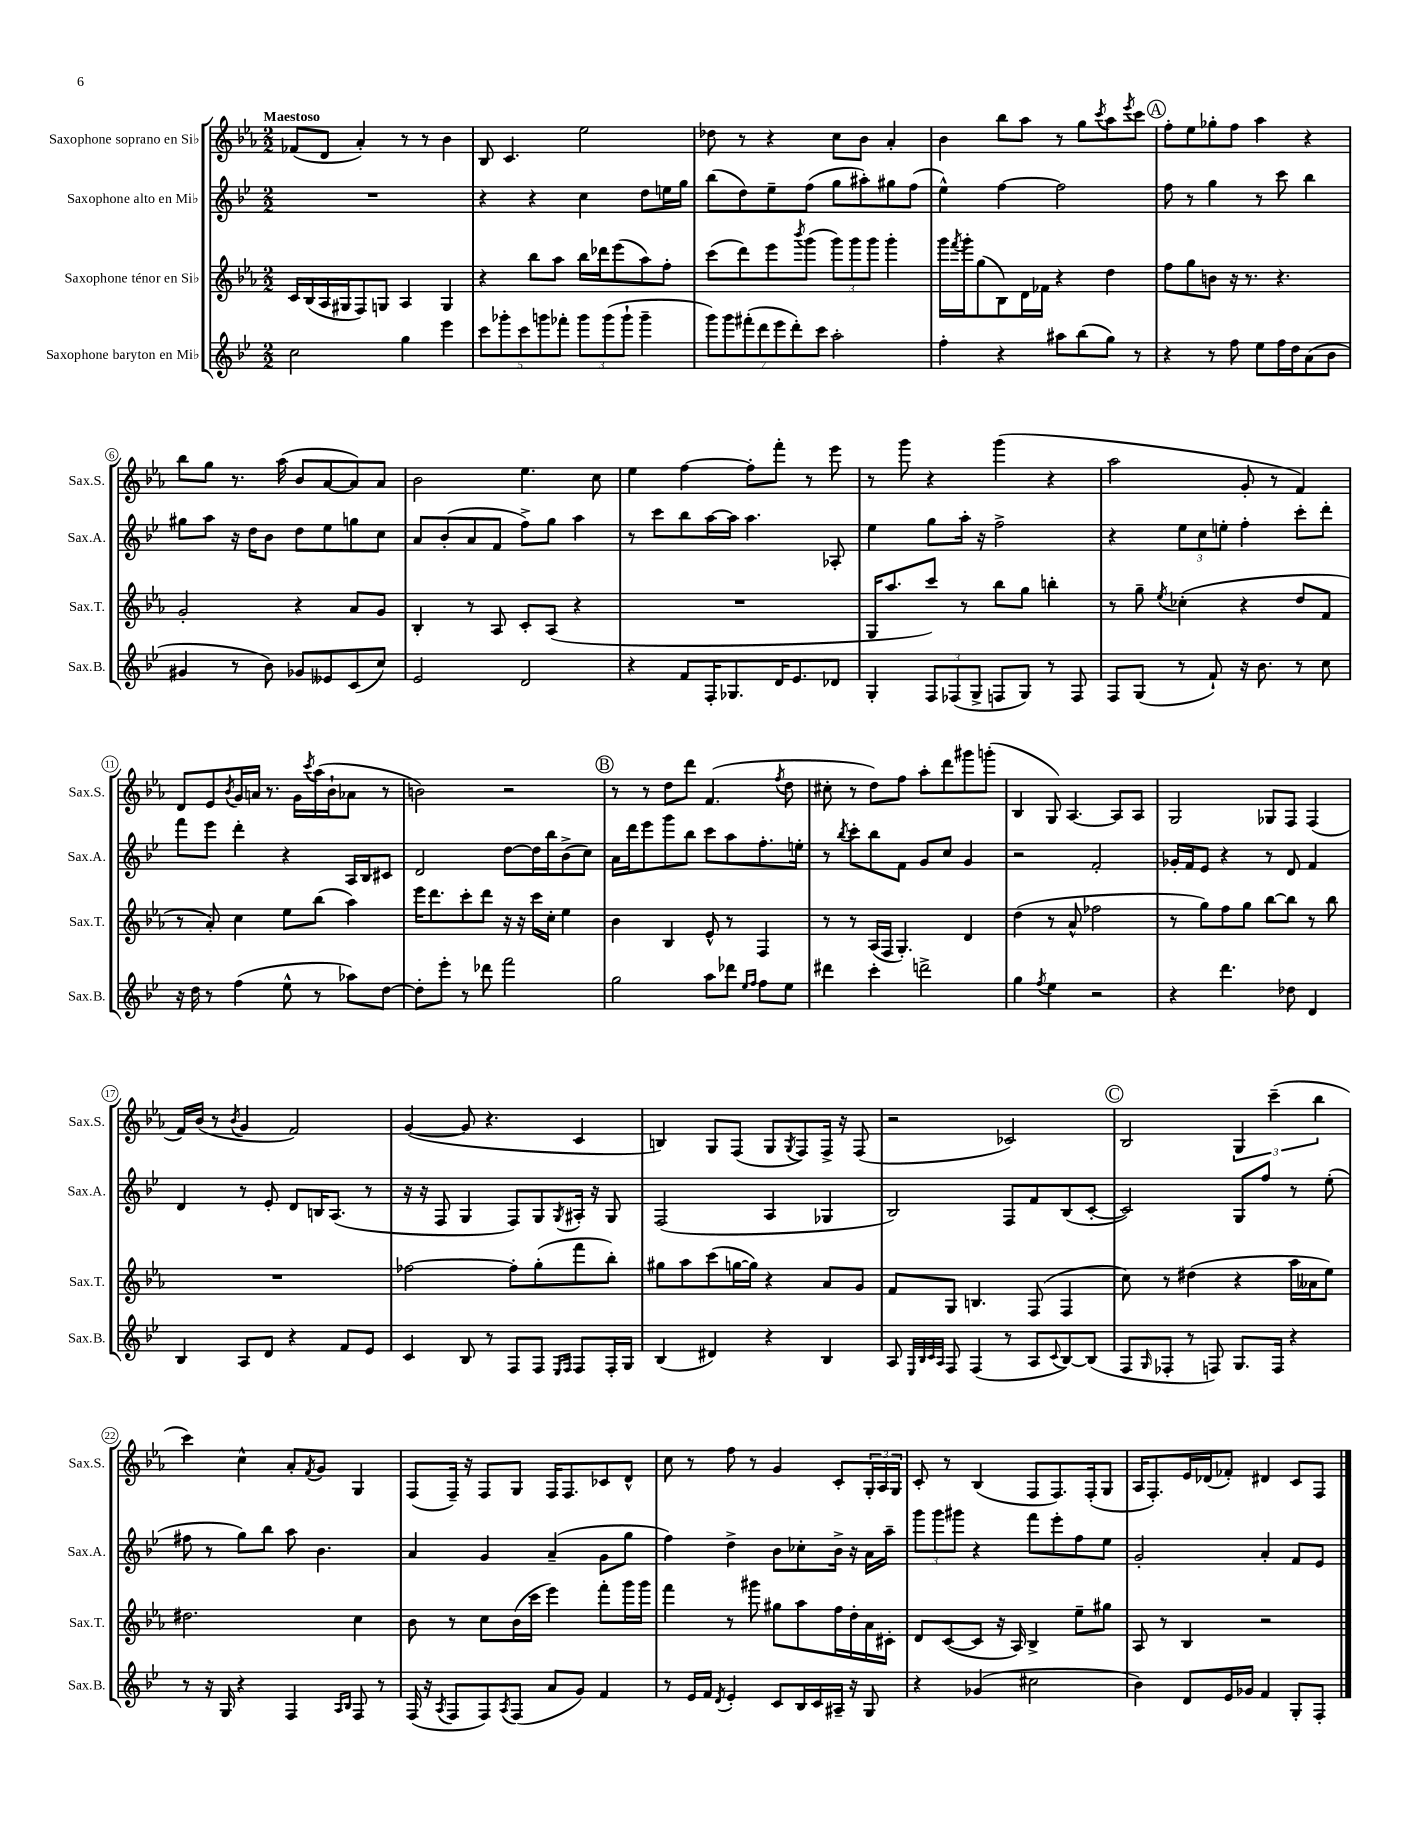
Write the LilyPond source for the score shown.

<<
\new StaffGroup <<
\new Staff = "s0" \with { instrumentName = "Saxophone soprano en Sib" shortInstrumentName = "Sax.S." } {
    \clef treble \key ees \major \numericTimeSignature \time 2/2 \tempo "Maestoso"
    fes'8( d'8 aes'4-.) r8 r8 bes'4 |
    bes8 c'4. ees''2 |
    des''8 r8 r4 c''8 bes'8 aes'4-. |
    bes'4 bes''8 aes''8 r8 g''8 \acciaccatura { c'''8 } aes''8 \acciaccatura { ees'''8 } c'''8 |
    \mark \markup { \circle "A" } f''8-. ees''8 ges''8-. f''8 aes''4 r4 |
    bes''8 g''8 r8. aes''16( bes'8 aes'8~ aes'8) aes'8 |
    bes'2 ees''4. c''8 |
    ees''4 f''4~ f''8-. f'''8-. r8 ees'''8 |
    r8 g'''8 r4 g'''4( r4 |
    aes''2 g'8-. r8 f'4) |
    d'8 ees'8 \acciaccatura { bes'8 } g'16 a'16 r8. g'16 \acciaccatura { c'''8 } aes''16( bes'16-! aes'8 r8 |
    b'2) r2 |
    \mark \markup { \circle "B" } r8 r8 d''8 d'''8 f'4.( \acciaccatura { f''8 } d''8 |
    cis''8-. r8 d''8) f''8 aes''8-. d'''8 gis'''8 g'''8-.( |
    bes4 g8) aes4.~ aes8 aes8 |
    g2 ges8 f8 f4( |
    f'16) bes'16( r8 \acciaccatura { bes'8 } g'4 f'2) |
    g'4~( g'8 r4. c'4 |
    b4) g8 f8( g8 \acciaccatura { g8 } f8) f16-> r16 f8( |
    r2 ces'2) |
    \mark \markup { \circle "C" } bes2 \tuplet 3/2 { g4 c'''4--( bes''4 } |
    c'''4) c''4-^ aes'8-. \acciaccatura { f'8 } g'8 g4 |
    f8( f16--) r16 f8 g8 f16 f8. ces'8 d'8-^ |
    c''8 r8 f''8 r8 g'4 c'8-. \tuplet 3/2 { g16-. aes16 g16 } |
    c'8-. r8 bes4( f8 f8.) f16-.( g8 |
    aes16 f8.-.) ees'16 des'16( fes'8-.) dis'4 c'8 f8 \bar "|." |
}
\new Staff = "s1" \with { instrumentName = "Saxophone alto en Mib" shortInstrumentName = "Sax.A." } {
    \clef treble \key bes \major \numericTimeSignature \time 2/2
    R1 |
    r4 r4 c''4 d''8 e''16 g''16 |
    bes''8( d''8) ees''8-- f''8( g''8 ais''8-.) gis''8 f''8( |
    ees''4-^) f''4~ f''2 |
    \mark \markup { \circle "A" } f''8 r8 g''4 r8 c'''8 bes''4 |
    gis''8 a''8 r16 d''16 bes'8 d''8 ees''8 g''8 c''8 |
    a'8 bes'8-.( a'8 f'8 f''8->) g''8 a''4 |
    r8 c'''8 bes''8 a''16~ a''16 a''4. aes8-. |
    ees''4 g''8 a''16-. r16 f''2-> |
    r4 \tuplet 3/2 { ees''8 c''8 e''8-. } f''4-. c'''8-. d'''8-. |
    f'''8 ees'''8 d'''4-. r4 a16 bes16 cis'8 |
    d'2 d''8~ d''16 bes''16 bes'8->( c''8) |
    \mark \markup { \circle "B" } a'16 d'''16 ees'''8 g'''8 bes''8 c'''8 a''8 f''8.-. e''16-. |
    r8 \acciaccatura { bes''8 } c'''8-. bes''8 f'8 g'8 c''8 g'4 |
    r2 f'2-. |
    ges'16-. f'16 ees'8 r4 r8 d'8 f'4 |
    d'4 r8 ees'8-. d'8 b16 a8.( r8 |
    r16 r16 f8 g4 f8) g8 \acciaccatura { g8 } ais16-. r16 g8 |
    f2( a4 ges4 |
    bes2) f8 f'8 bes8( c'8~-. |
    \mark \markup { \circle "C" } c'2) g8 f''8 r8 ees''8-.( |
    fis''8 r8 g''8) bes''8 a''8 bes'4. |
    a'4 g'4 a'4--( g'8 g''8 |
    f''4) d''4-> bes'8 ces''8-. bes'16-> r16 a'16 a''16-- |
    \tuplet 3/2 { g'''8 g'''8 gis'''8 } r4 f'''8 ees'''8-. f''8 ees''8 |
    g'2-. a'4-. f'8 ees'8 \bar "|." |
}
\new Staff = "s2" \with { instrumentName = "Saxophone ténor en Sib" shortInstrumentName = "Sax.T." } {
    \clef treble \key ees \major \numericTimeSignature \time 2/2
    c'16 bes16( aes16 gis16 f8) g8 aes4 g4 |
    r4 bes''8 aes''8 bes''16 des'''16 ees'''8( aes''8) f''8-. |
    c'''8( d'''8) ees'''8 \acciaccatura { bes'''8 } g'''8( \tuplet 3/2 { g'''8) g'''8 g'''8 } g'''4-. |
    g'''16 \acciaccatura { f'''8 } g'''16-. g''8( bes8) d'16 fes'16 r4 d''4 |
    \mark \markup { \circle "A" } f''8 g''8 b'8 r16 r8. r4. |
    g'2-. r4 aes'8 g'8 |
    bes4-. r8 aes8 c'8-. aes8( r4 |
    R1 |
    g16 aes''8. c'''8) r8 bes''8 g''8 b''4-. |
    r8 g''8-- \acciaccatura { ees''8 } ces''4-.( r4 d''8 f'8 |
    r8 aes'8-.) c''4 ees''8 bes''8( aes''4) |
    ees'''16 d'''8. c'''8-. d'''8 r16 r16 c'''16 c''16-. ees''4 |
    \mark \markup { \circle "B" } bes'4 bes4 ees'8-^ r8 f4 |
    r8 r8 aes16( f16 g4.-.) d'4 |
    d''4( r8 aes'8-^ fes''2 |
    r8 g''8) f''8 g''8 bes''8~ bes''8 r8 bes''8 |
    R1 |
    fes''2~ fes''8-. g''8-.( f'''8 bes''8-.) |
    gis''8 aes''8 c'''8( g''16~ g''16) r4 aes'8 g'8 |
    f'8 g8 b4. f8( f4 |
    \mark \markup { \circle "C" } c''8) r8 dis''4( r4 aes''16 aeses'16 ees''8) |
    dis''2. c''4 |
    bes'8 r8 c''8 bes'16( c'''16 ees'''4) f'''8-. g'''16 g'''16 |
    f'''4 r8 gis'''8 gis''8 aes''8 f''16 d''16-. aes'16 cis'16-. |
    d'8 c'8~( c'8 r16 aes16) bes4-> ees''8-- gis''8 |
    aes8 r8 bes4 r2 \bar "|." |
}
\new Staff = "s3" \with { instrumentName = "Saxophone baryton en Mib" shortInstrumentName = "Sax.B." } {
    \clef treble \key bes \major \numericTimeSignature \time 2/2
    c''2 g''4 ees'''4 |
    \tuplet 5/4 { c'''8 ges'''8-. c'''8 g'''8 fes'''8-. } \tuplet 3/2 { g'''8 g'''8( g'''8-! } g'''4-- |
    \tuplet 7/4 { g'''8) g'''8 fis'''8-.( d'''8 ees'''8 d'''8-.) c'''8 } a''2-. |
    f''4-. r4 ais''8 bes''8( g''8) r8 |
    \mark \markup { \circle "A" } r4 r8 f''8 ees''8 f''16 d''16 a'8( bes'8 |
    gis'4 r8 bes'8) ges'8 eeses'8 c'8( c''8) |
    ees'2 d'2 |
    r4 f'8 f16-. ges8. d'16 ees'8. des'8 |
    g4-. \tuplet 3/2 { f8 fes8( g8-> } f8 g8) r8 f8 |
    f8 g8( r8 f'8-!) r16 bes'8. r8 c''8 |
    r16 d''16 r8 f''4( ees''8-^ r8 aes''8) d''8~ |
    d''8-. ees'''8-. r8 des'''8 f'''2 |
    \mark \markup { \circle "B" } g''2 a''8 des'''8 \grace { ees''16 f''16 } f''8 ees''8 |
    dis'''4 c'''4-. d'''2-> |
    g''4 \acciaccatura { f''8 } ees''4 r2 |
    r4 d'''4. des''8 d'4 |
    bes4 a8 d'8 r4 f'8 ees'8 |
    c'4 bes8 r8 f8 f8 \grace { ees16 f16 } f8 f16-. g16 |
    bes4( dis'4) r4 bes4 |
    a8 \grace { ees32 bes32 c'32 a32 } f8 f4( r8 a8 \appoggiatura { c'8 } bes8~) bes8( |
    \mark \markup { \circle "C" } f8 \grace { g16 } fes8-. r8 f8) g8. f16 r4 |
    r8 r16 g16 r4 f4 \grace { a16 bes16 } f8 r8 |
    f16( r16 \acciaccatura { a8 } f8 f8) \acciaccatura { a8 } f8( a'8 g'8) f'4 |
    r8 ees'16 f'16 \acciaccatura { d'8 } ees'4-. c'8 bes16 c'16 ais16-- r16 g8 |
    r4 ges'4( cis''2 |
    bes'4) d'8 ees'16 ges'16 f'4 g8-. f8-. \bar "|." |
}
>>
>>
\layout { \context { \Score \override BarNumber.stencil = #(make-stencil-circler 0.1 0.3 ly:text-interface::print) } }
